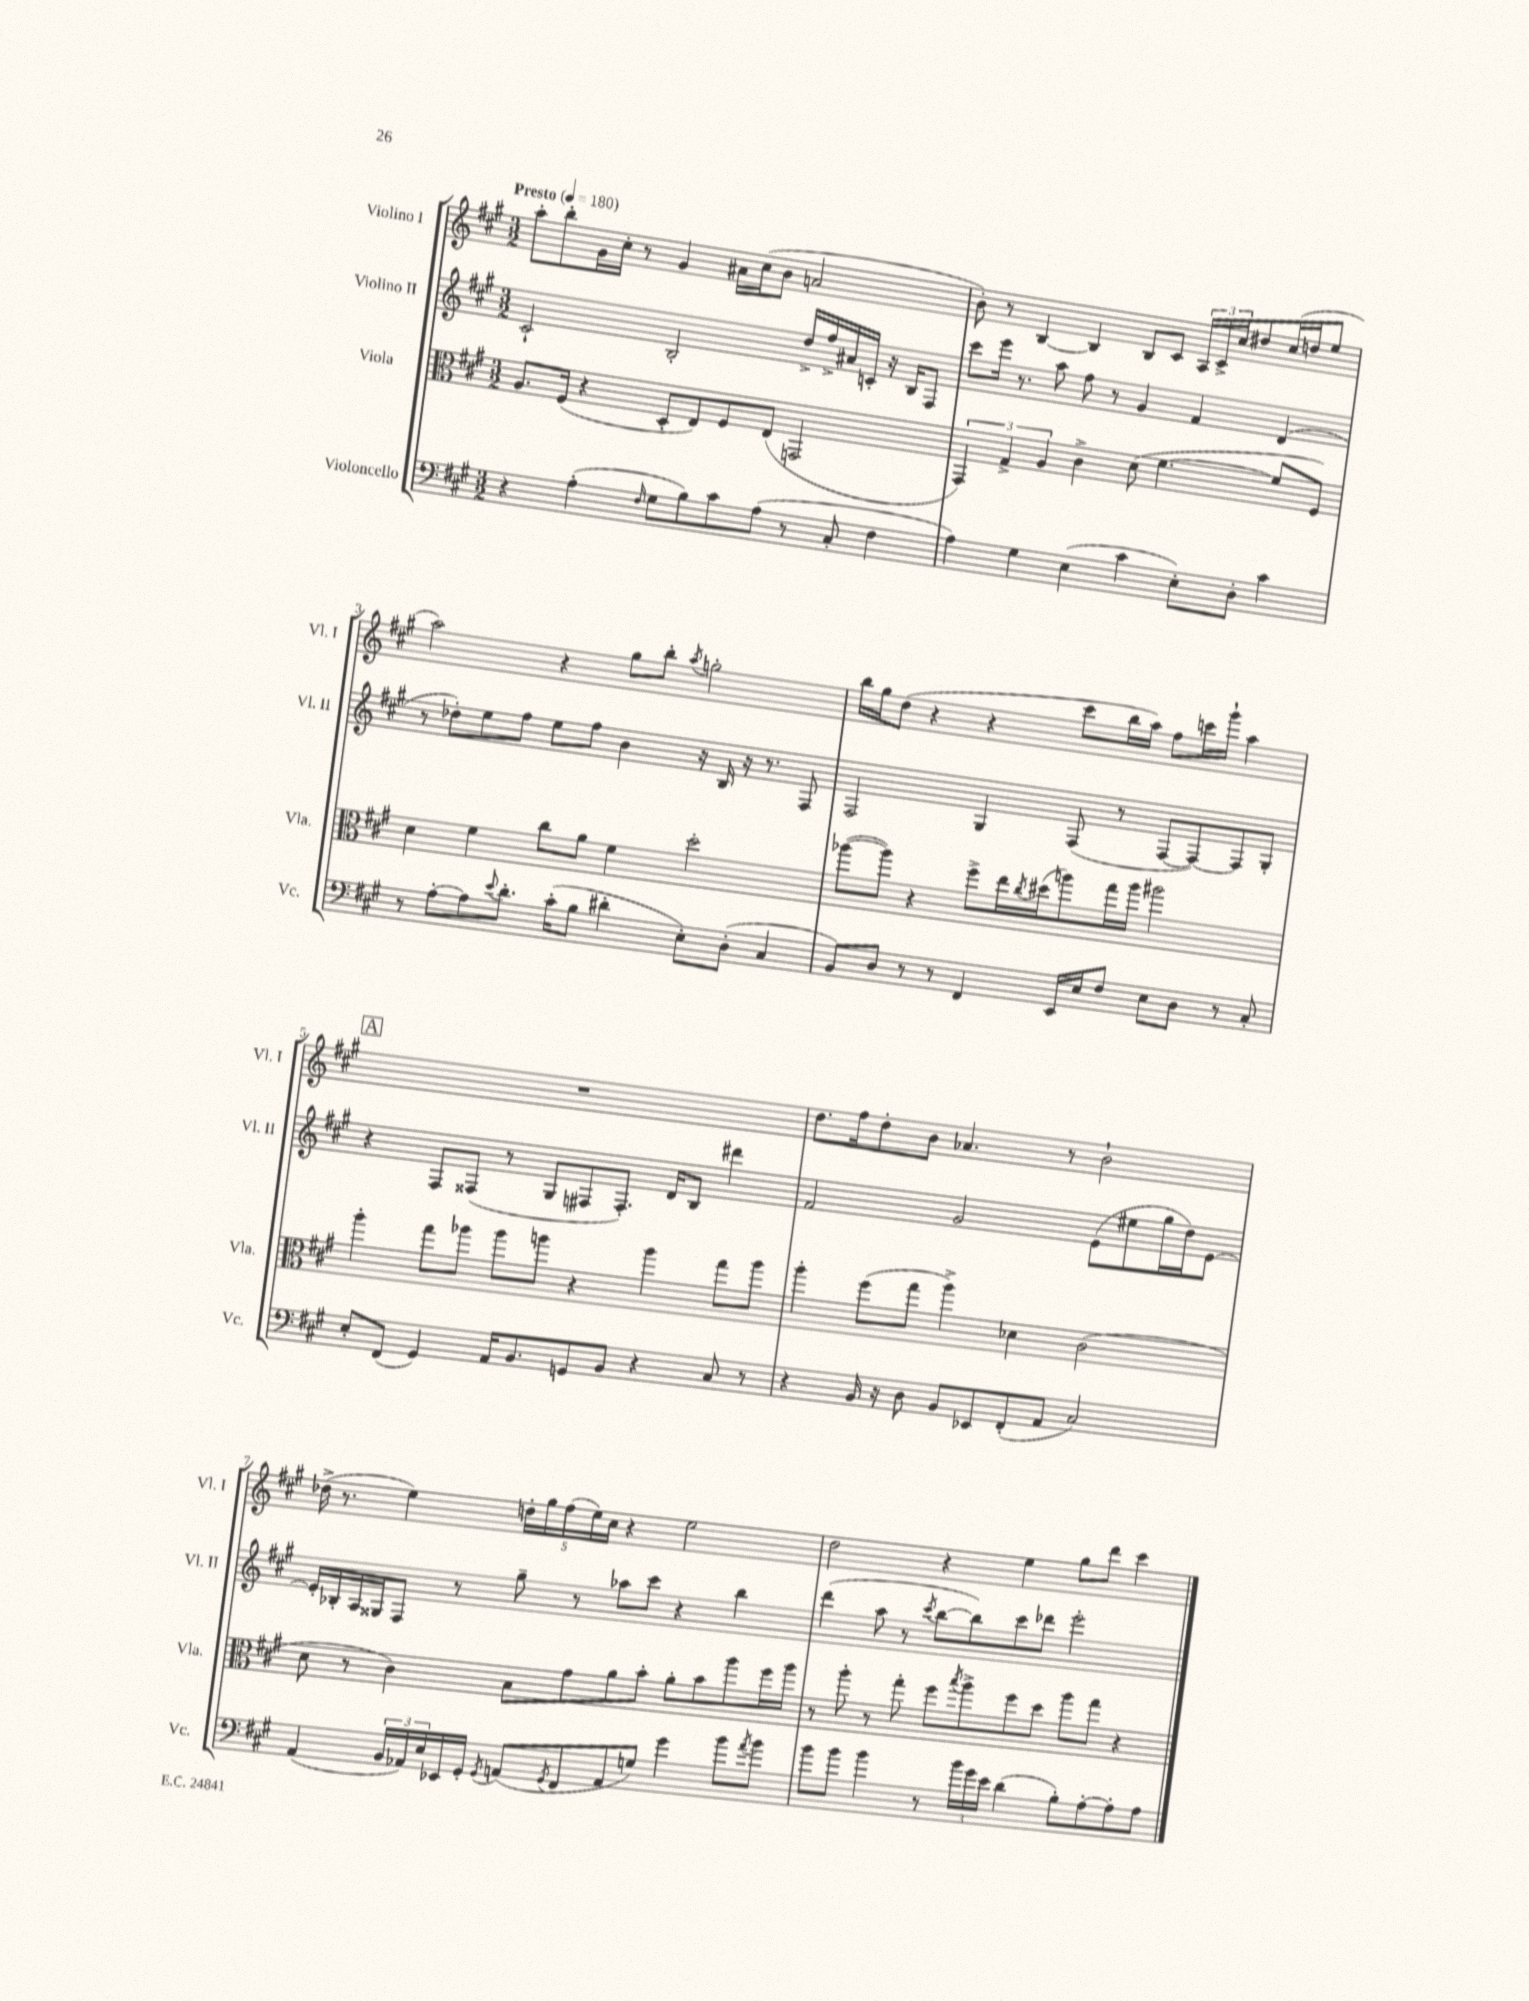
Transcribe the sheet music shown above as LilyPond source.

<<
\new StaffGroup <<
\new Staff = "s0" \with { instrumentName = "Violino I" shortInstrumentName = "Vl. I" } {
    \clef treble \key a \major \numericTimeSignature \time 3/2 \tempo "Presto" 4 = 180
    a''8-. b''8-. gis'16 cis''16-. r8 gis'4 ais'16 cis''16( b'8 a'2 |
    b'8-.) r8 b4~ b4 b8 cis'8 \tuplet 3/2 { a16 cis'16-> cis''16 } dis''8 cis''16( d''16 e''8 |
    a''2) r4 gis''8 b''8-. \acciaccatura { a''8 } g''2-. |
    b''16 gis''16 d''8( r4 r4 cis'''8 b''16 a''16) fis''8 c'''16 gis'''16-! a''4 |
    \mark \markup { \box "A" } R1. |
    d''8. fis''16 d''8-. b'8 aes'4. r8 b'2-! |
    des''16->( r8. e''4) \tuplet 5/4 { d''16-. gis''16 fis''16( e''16) cis''16 } r4 e''2 |
    d''2 r4 e''4 gis''8 d'''8 cis'''4 \bar "|." |
}
\new Staff = "s1" \with { instrumentName = "Violino II" shortInstrumentName = "Vl. II" } {
    \clef treble \key a \major \numericTimeSignature \time 3/2
    cis'2-! b2-. d''16-> fis''16-> ais'16 c'16-. r16 b16 fis8 |
    cis'''8 e'''16 r8. a''8 fis''8 r8 gis'4 fis'4 d'4( |
    r8 des''8-.) e''8 fis''8 e''8 fis''8 b'4 r16 b16 r16 r8. fis8 |
    fis2 gis4 fis8( r8 fis8~ fis8~) fis8 gis8-. |
    \mark \markup { \box "A" } r4 fis8 fisis8( r8 gis8 fis8 fis8.-.) d'16 b8 dis'''4 |
    fis'2 gis'2 e'8( eis''8 gis''16 d''16) e'8~ |
    e'16-. bes16-. a16 gisis16 fis8 r8 gis''8-- r8 aes''8 cis'''8 r4 b''4 |
    d'''4( a''8 r8 \acciaccatura { cis'''8 } b''8~ b''8) cis'''8 des'''8 e'''2-. \bar "|." |
}
\new Staff = "s2" \with { instrumentName = "Viola" shortInstrumentName = "Vla." } {
    \clef alto \key a \major \numericTimeSignature \time 3/2
    a8. fis16( r4 d8-. e8) fis8 e8( g,2 |
    \tuplet 3/2 { gis,4) gis4-> a4 } cis'4-> d'8( fis'4.~ fis'8 fis8) |
    d'4 fis'4 cis''8 a'8 fis'4 d''2-. |
    aes''8~( aes''8) r4 fis''8-> e''16 \acciaccatura { cis''8 } dis''16( a''8) gis''16 a''16 ais''2 |
    \mark \markup { \box "A" } a''4-. gis''8 aes''8 aes''8 a''8 r4 a''4 gis''8 a''8 |
    a''4-. fis''8( gis''8 a''4->) des'4 cis'2( |
    d'8 r8 cis'4) b8 gis'8 a'8 b'8-. a'8-. b'8 a''8 fis''16 a''16 |
    r8 a''8-. r8 gis''8-. fis''8 \acciaccatura { b''8 } a''8-> fis''8 d''8 a''8 gis''8 r4 \bar "|." |
}
\new Staff = "s3" \with { instrumentName = "Violoncello" shortInstrumentName = "Vc." } {
    \clef bass \key a \major \numericTimeSignature \time 3/2
    r4 a4-.( \grace { fis16 } gis8 b8) cis'8 a8( r8 cis8-. fis4 |
    a4) gis4 e4( cis'4 e8-.) d8-. cis'4 |
    r8 a8~-. a8 \appoggiatura { e'8 } d'8.-. cis'16-.( b8 dis'4-. e8-.) d8-.( cis4 |
    b,8) d8 r8 r8 fis,4 e,16 e16 fis8 e8 d8 r8 cis8-. |
    \mark \markup { \box "A" } e8-. fis,8( gis,4) a,16 b,8. g,8 b,8 r4 cis8 r8 |
    r4 b,16 r16 d8 b,8 ees,8 fis,8-.( a,8 cis2) |
    a,4( \tuplet 3/2 { b,16 aes,16) e16 } ees,16 gis,16-. \acciaccatura { gis,8 } a,8( \acciaccatura { gis,8 } fis,8 a,8 g8) gis'4 b'8 \acciaccatura { a'8 } b'8 |
    b'8 b'8 b'4 r8 \tuplet 3/2 { b'16 gis'16 e'16 } d'4( b8-.) a8~-. a8-. a8 \bar "|." |
}
>>
>>
